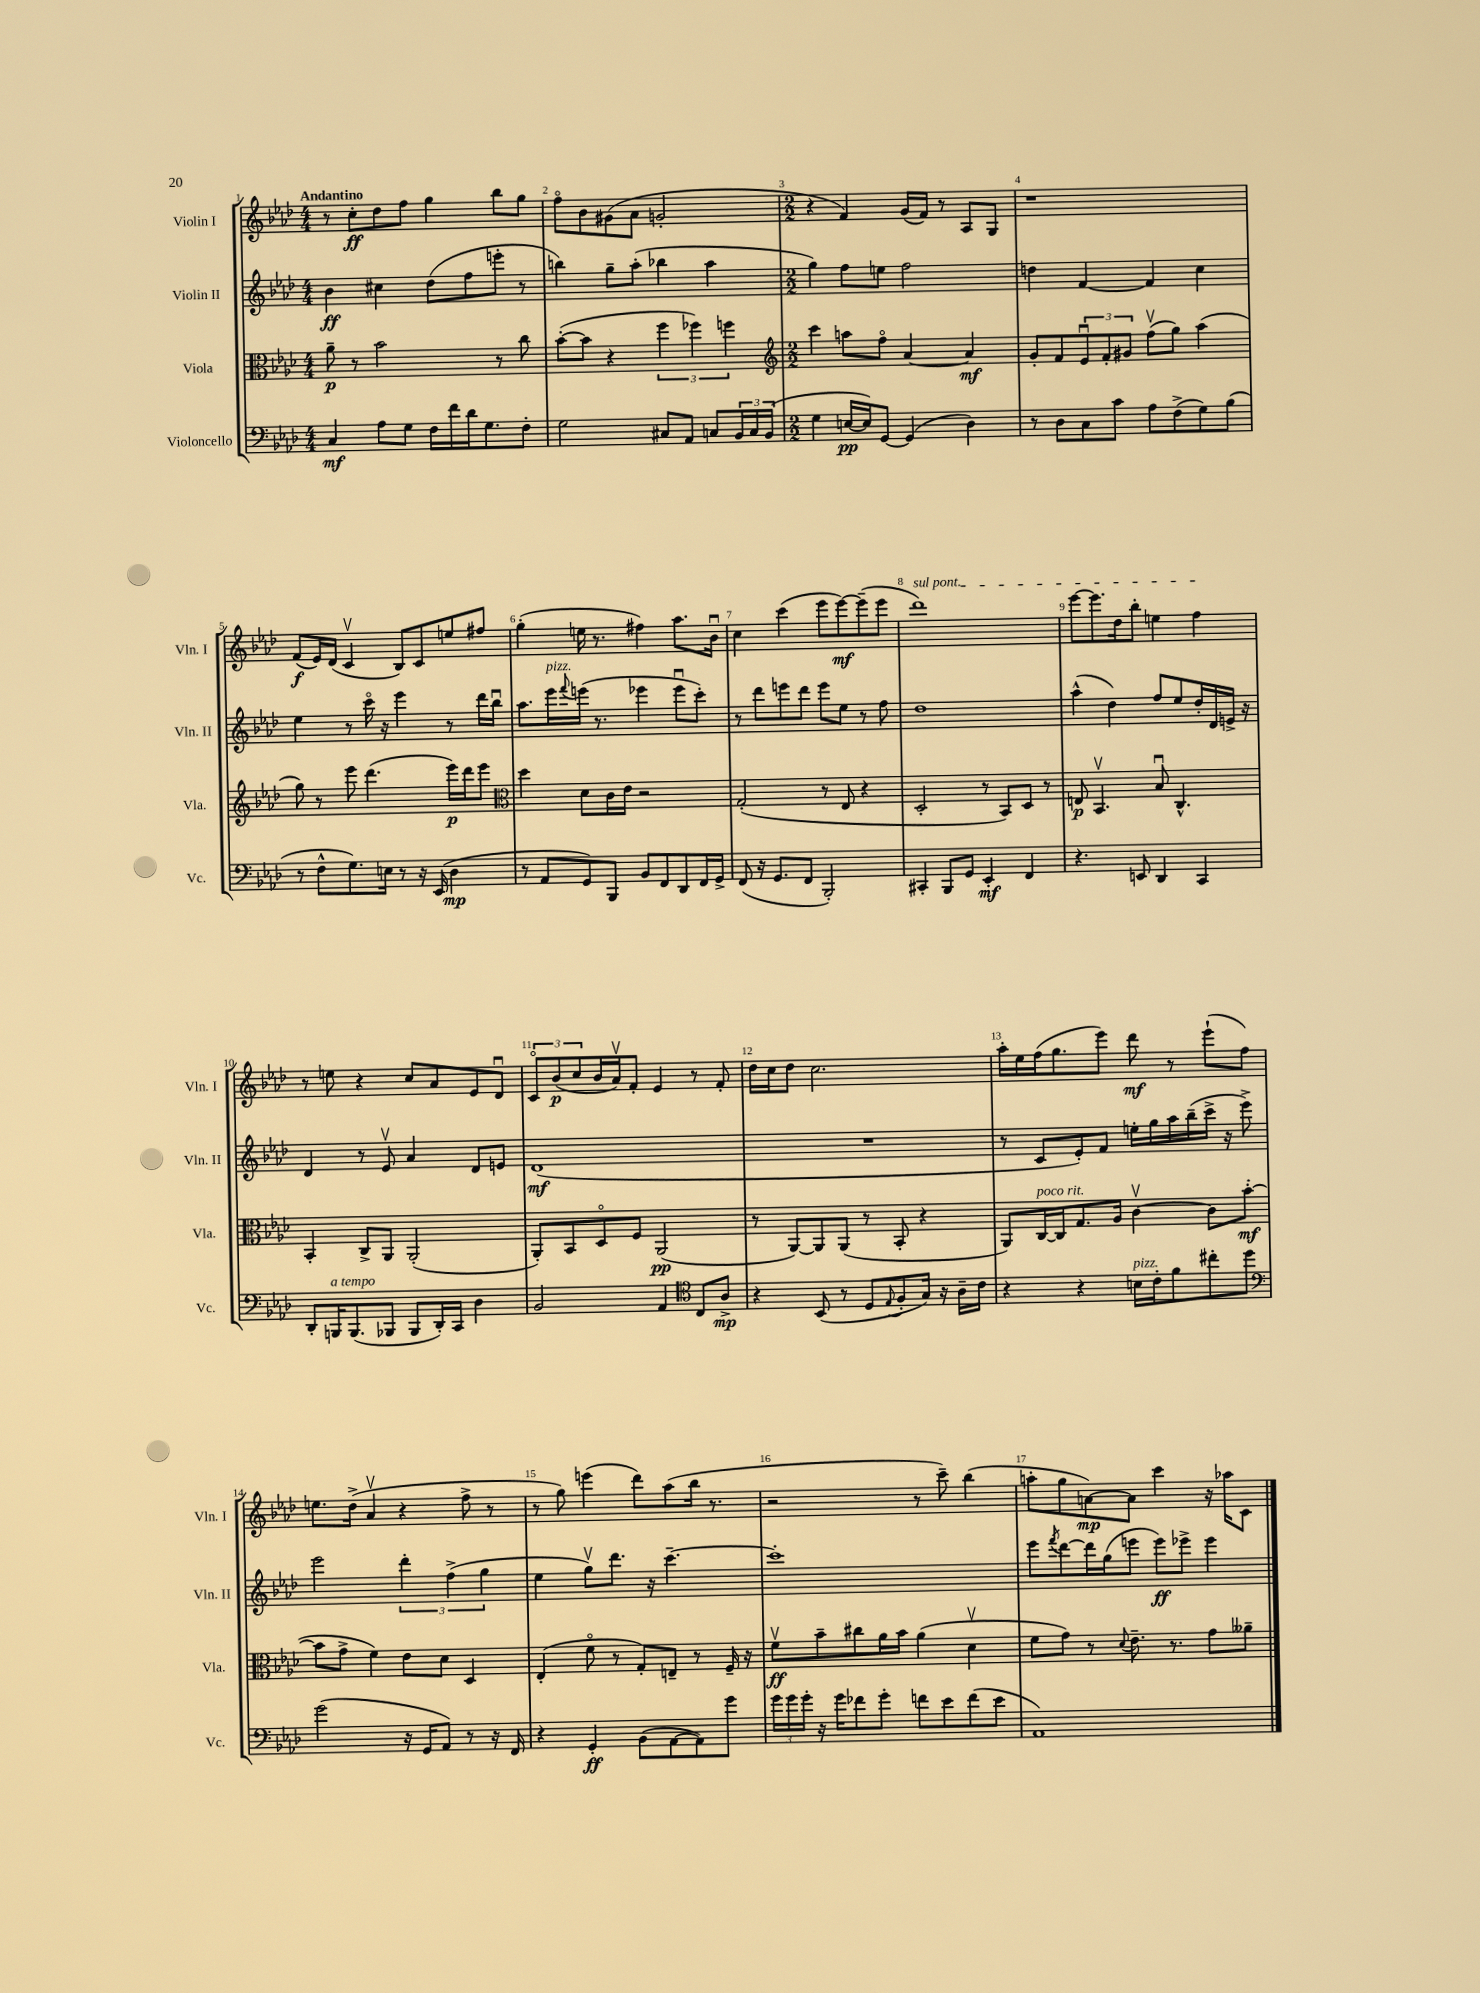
<<
\new StaffGroup <<
\new Staff = "s0" \with { instrumentName = "Violin I" shortInstrumentName = "Vln. I" } {
    \clef treble \key aes \major \numericTimeSignature \time 4/4 \tempo "Andantino"
    r8 c''8-.\ff des''8 f''8 g''4 bes''8 g''8 |
    f''8\flageolet bes'8 gis'8( aes'8 g'2-. |
    \numericTimeSignature \time 2/2 r4 f'4) g'16( f'16) r8 aes8 g8 |
    r1 |
    f'8\f( ees'16) des'16( c'4\upbow bes8) c'8 e''8 fis''8 |
    g''4-.( e''16 r8. fis''4) aes''8. bes'16\downbow |
    c''4 c'''4( ees'''8 ees'''8~\mf) ees'''8--( ees'''8 |
    \once \override TextSpanner.bound-details.left.text = \markup { \italic "sul pont." } des'''1\startTextSpan) |
    ees'''8~ ees'''8. des''16 bes''8-. e''4 f''4\stopTextSpan |
    r8 e''8 r4 c''8 aes'8 ees'8 des'8\downbow |
    \tuplet 3/2 { c'8\flageolet bes'8\p( c''8 } bes'16 aes'16\upbow) f'8-. ees'4 r8 f'8-. |
    des''16 c''16 des''8 c''2. |
    aes''16-. ees''16 f''16( g''8. ees'''8) des'''8\mf r8 ees'''8-!( f''8) |
    e''8. des''16->( aes'4\upbow r4 f''8-> r8 |
    r8 g''8) e'''4( des'''8) aes''8( bes''16 r8. |
    r2 r8 c'''8--) bes''4( |
    a''8-. g''8 a'8~\mp) a'8 c'''4 r16 aes''16 c'8 \bar "|." |
}
\new Staff = "s1" \with { instrumentName = "Violin II" shortInstrumentName = "Vln. II" } {
    \clef treble \key aes \major \numericTimeSignature \time 4/4
    bes'4\ff cis''4 des''8( f''8 e'''8-. r8 |
    b''4) g''8-- aes''8-.( bes''4 aes''4 |
    \numericTimeSignature \time 2/2 g''4) f''8 e''8 f''2 |
    d''4 f'4~ f'4 c''4 |
    ees''4 r8 c'''16\flageolet r16 ees'''4 r8 des'''16 bes''16\downbow |
    aes''8. ees'''16^\markup { \italic "pizz." } \appoggiatura { f'''8 } e'''16( r8. ees'''4 ees'''8\downbow c'''8-.) |
    r8 des'''8 e'''8 des'''8 e'''8 ees''8 r8 f''8 |
    des''1 |
    aes''4-^( des''4) f''8 ees''8 des''16-. des'16 e'16-> r16 |
    des'4 r8 ees'8\upbow aes'4 des'8 e'8 |
    des'1\mf( |
    R1 |
    r8 c'8 ees'8-.) f'8 e''16-. g''16 aes''16 bes''16--( c'''16-> r16 ees'''8->) |
    ees'''2 \tuplet 3/2 { des'''4-. f''4->( g''4 } |
    ees''4 g''8\upbow) des'''8. r16 c'''4.~-- |
    c'''1-. |
    ees'''8 \acciaccatura { f'''8 } des'''8~ des'''16 g''16( e'''8 e'''8\ff) ees'''8-> ees'''4 \bar "|." |
}
\new Staff = "s2" \with { instrumentName = "Viola" shortInstrumentName = "Vla." } {
    \clef alto \key aes \major \numericTimeSignature \time 4/4
    aes'8--\p r8 bes'2 r8 c''8 |
    bes'8~-.( bes'8 r4 \tuplet 3/2 { f''4 fes''4) f''4 } |
    \numericTimeSignature \time 2/2 \clef treble c'''4 a''8 f''8\flageolet aes'4~ aes'4\mf |
    g'8-. f'8 \tuplet 3/2 { ees'8\downbow f'8-. gis'8 } f''8\upbow( g''8) aes''4( |
    g''8) r8 ees'''8 des'''4.( ees'''16\p) des'''16 ees'''8 |
    \clef alto des''4 des'8 c'16 ees'16 r2 |
    g2-.( r8 ees8 r4 |
    des2-. r8 bes,8) des8 r8 |
    e8\p bes,4.\upbow bes8\downbow c4.-^ |
    bes,4-. c8-> aes,8 aes,2-.( |
    aes,8-.) bes,8 des8\flageolet f8 aes,2\pp( |
    r8 aes,8~) aes,8 aes,8( r8 bes,8-. r4 |
    aes,8) c16~^\markup { \italic "poco rit." } c16 g8. aes16 c'4~\upbow c'8 bes'8~-.\mf( |
    bes'8 g'8-> f'4) ees'8 des'8 des4 |
    ees4-.( f'8\flageolet r8 g8-.) e8-- r8 f16-- r16 |
    f'8\upbow\ff bes'8-- cis''8 aes'16 bes'16 aes'4( des'4\upbow |
    f'8 g'8) r8 \appoggiatura { des'8 } ees'8.-- r8. g'8 aeses'8-- \bar "|." |
}
\new Staff = "s3" \with { instrumentName = "Violoncello" shortInstrumentName = "Vc." } {
    \clef bass \key aes \major \numericTimeSignature \time 4/4
    c4\mf aes8 g8 f16 f'16 des'16 g8. f8-. |
    g2 cis8 aes,8 c8 \tuplet 3/2 { bes,16 c16 bes,16( } |
    \numericTimeSignature \time 2/2 g4 e16~\pp e16) g,8~ g,4( des4) |
    r8 des8 c8 c'8 aes8 f8->( g8) bes8( |
    r8 f8-^ g8.) e16 r8 r16 ees,16( des4\mp |
    r8 aes,8 g,8) bes,,8 bes,8 f,8 des,8 f,16 g,16-> |
    f,8( r16 g,8. f,8 bes,,2-.) |
    cis,4-. bes,,8 g,8 ees,4-.\mf f,4 |
    r4. e,8 des,4 c,4 |
    des,8-. b,,16^\markup { \italic "a tempo" } b,,8.( bes,,8 bes,,8 des,16-.) c,16 des4 |
    bes,2 aes,4 \clef tenor c8 aes8->\mp |
    r4 bes,8( r8 des8 \appoggiatura { ees8 } f8-. g16) r16 aes16-- c'16 |
    r4 r4 b16^\markup { \italic "pizz." } c'16-. f'8 cis''8-. des''8 |
    \clef bass g'2( r16 g,16 aes,8) r8 r16 f,16 |
    r4 g,4-.\ff bes,8( aes,8~ aes,8) g'8 |
    \tuplet 3/2 { g'16 g'16 g'16-. } r16 g'16 fes'8 g'8-. f'8 ees'8 f'8( ees'8 |
    aes,1) \bar "|." |
}
>>
>>
\layout { \context { \Score \override BarNumber.break-visibility = ##(#f #t #t) barNumberVisibility = #all-bar-numbers-visible } }
